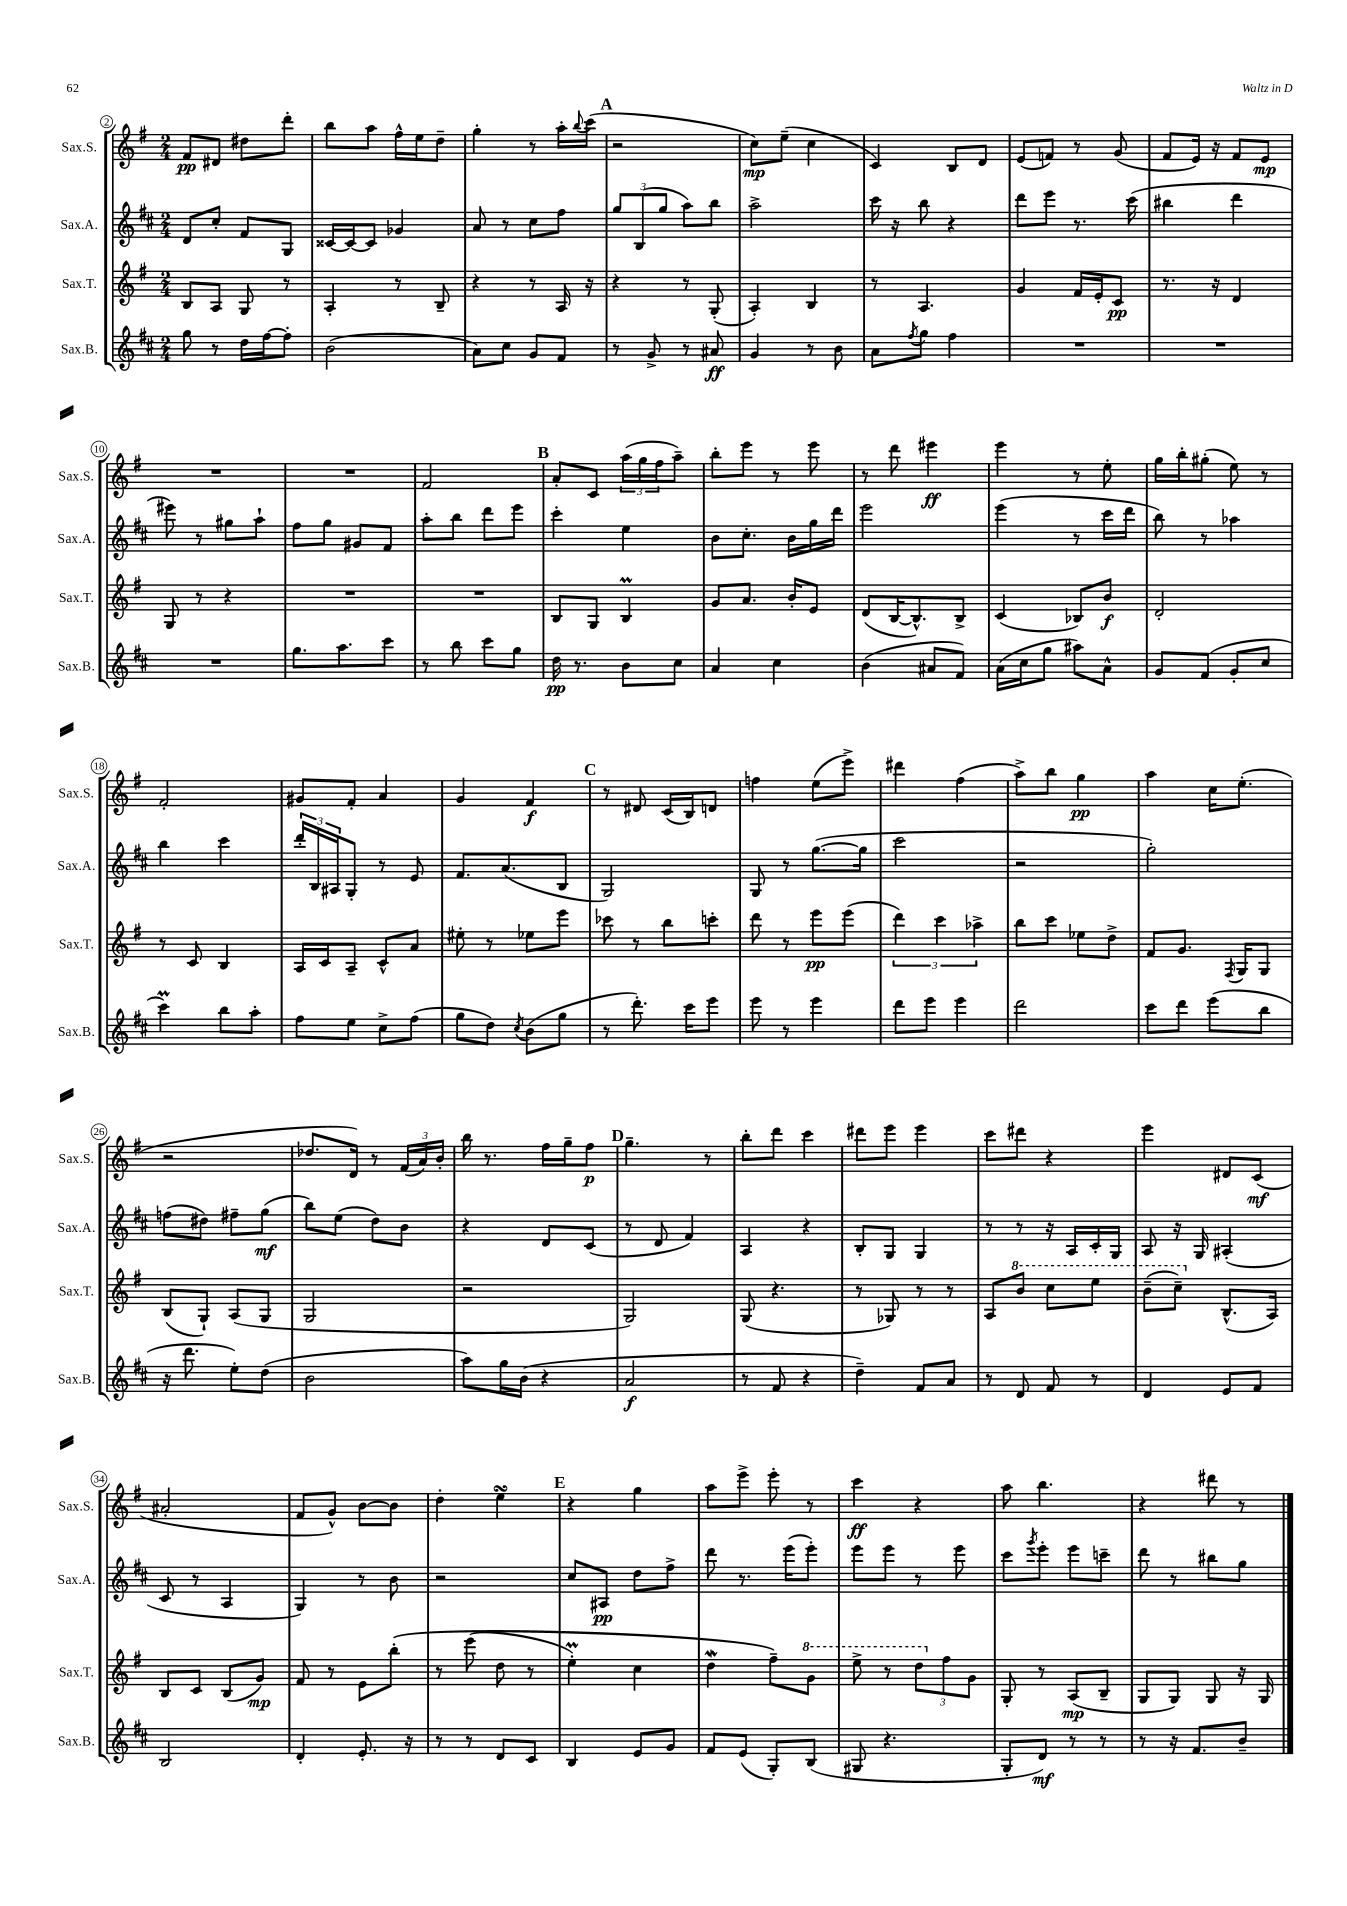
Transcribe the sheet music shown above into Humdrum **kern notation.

**kern	**dynam	**kern	**dynam	**kern	**dynam	**kern	**dynam
*part4	*part4	*part3	*part3	*part2	*part2	*part1	*part1
*staff4	*staff4	*staff3	*staff3	*staff2	*staff2	*staff1	*staff1
*I"Sax.B.	*	*I"Sax.T.	*	*I"Sax.A.	*	*I"Sax.S.	*
*I'Sax.B.	*	*I'Sax.T.	*	*I'Sax.A.	*	*I'Sax.S.	*
*clefG2	*	*clefG2	*	*clefG2	*	*clefG2	*
*k[f#c#]	*	*k[f#]	*	*k[f#c#]	*	*k[f#]	*
*M2/4	*	*M2/4	*	*M2/4	*	*M2/4	*
=2	=2	=2	=2	=2	=2	=2	=2
8gg\	.	8B/L	.	8d/L	.	8f#/L	pp
8r	.	8A/J	.	8cc#'/J	.	8d#X/J	.
16dd\LL	.	8G/	.	8f#/L	.	8dd#X\L	.
[16ff#\J	.	.	.	.	.	.	.
8ff#'\J]	.	8r	.	8G/J	.	8ddd'\J	.
=3	=3	=3	=3	=3	=3	=3	=3
(2b\	.	4A'/	.	[16c##X/LL	.	8bb\L	.
.	.	.	.	16c##/J_	.	.	.
.	.	.	.	8c##/J]	.	8aa\J	.
.	.	8r	.	4g-X/	.	16ff#^^\LL	.
.	.	.	.	.	.	16ee\J	.
.	.	8B~/	.	.	.	8dd~\J	.
=4	=4	=4	=4	=4	=4	=4	=4
8a\L)	.	4r	.	8a/	.	4gg'\	.
8cc#\J	.	.	.	8r	.	.	.
8g/L	.	8r	.	8cc#\L	.	8r	.
8f#/J	.	16A/	.	8ff#\J	.	16aa'\LL	.
.	.	.	.	.	.	8qqbb/	.
.	.	16r	.	.	.	(16ccc\JJ	.
!!LO:REH:place=s1:t=A
=5	=5	=5	=5	=5	=5	=5	=5
8r	.	4r	.	12gg/L	.	2r	.
.	.	.	.	(12B/	.	.	.
8g^/	.	.	.	.	.	.	.
.	.	.	.	12gg/J	.	.	.
8r	.	8r	.	8aa\L)	.	.	.
8a#X/	ff	(8G'/	.	8bb\J	.	.	.
=6	=6	=6	=6	=6	=6	=6	=6
4g/	.	4A'/)	.	2aa^\	.	8cc\L)	mp
.	.	.	.	.	.	(8ee~\J	.
8r	.	4B/	.	.	.	4cc\	.
8b\	.	.	.	.	.	.	.
=7	=7	=7	=7	=7	=7	=7	=7
8a\L	.	8r	.	16ccc#\	.	4c/)	.
.	.	.	.	16r	.	.	.
8qff#/	.	.	.	.	.	.	.
8gg\J	.	4.A/	.	8bb\	.	.	.
4ff#\	.	.	.	4r	.	8B/L	.
.	.	.	.	.	.	8d/J	.
=8	=8	=8	=8	=8	=8	=8	=8
2r	.	4g/	.	8ddd\L	.	(8e/L	.
.	.	.	.	8eee\J	.	8fn/J)	.
.	.	16f#/LL	.	8.r	.	8r	.
.	.	16e'/J	.	.	.	.	.
.	.	8c/J	pp	.	.	(8g/	.
.	.	.	.	(16ccc#\	.	.	.
=9	=9	=9	=9	=9	=9	=9	=9
2r	.	8.r	.	4bb#X\	.	8f#/L	.
.	.	.	.	.	.	16e/Jk)	.
.	.	16r	.	.	.	16r	.
.	.	4d/	.	4ddd\	.	8f#/L	.
.	.	.	.	.	.	8e/J	mp
!!LO:LB:g=z
=10	=10	=10	=10	=10	=10	=10	=10
2r	.	8G/	.	8eee#X\)	.	2r	.
.	.	8r	.	8r	.	.	.
.	.	4r	.	8gg#X\L	.	.	.
.	.	.	.	8aa`\J	.	.	.
=11	=11	=11	=11	=11	=11	=11	=11
8.gg\L	.	2r	.	8ff#\L	.	2r	.
.	.	.	.	8gg\J	.	.	.
8.aa\	.	.	.	.	.	.	.
.	.	.	.	8g#X/L	.	.	.
8ccc#\J	.	.	.	8f#/J	.	.	.
=12	=12	=12	=12	=12	=12	=12	=12
8r	.	2r	.	8aa'\L	.	2f#/	.
8bb\	.	.	.	8bb\J	.	.	.
8ccc#\L	.	.	.	8ddd\L	.	.	.
8gg\J	.	.	.	8eee\J	.	.	.
!!LO:REH:place=s1:t=B
=13	=13	=13	=13	=13	=13	=13	=13
16dd\	pp	8B/L	.	4ccc#'\	.	8a'/L	.
8.r	.	.	.	.	.	.	.
.	.	8G/J	.	.	.	8c/J	.
8b\L	.	4Bm/	.	4ee\	.	(24aa\LL	.
.	.	.	.	.	.	24gg\	.
.	.	.	.	.	.	24ff#\J	.
8cc#\J	.	.	.	.	.	8aa~\J)	.
=14	=14	=14	=14	=14	=14	=14	=14
4a/	.	8g/L	.	8b\L	.	8bb'\L	.
.	.	8.a/J	.	8.cc#'\J	.	8eee\J	.
4cc#\	.	.	.	.	.	8r	.
.	.	16b'/KL	.	16b\LL	.	.	.
.	.	8e/J	.	16gg\	.	8eee\	.
.	.	.	.	16ddd\JJ	.	.	.
=15	=15	=15	=15	=15	=15	=15	=15
(4b\	.	(8d/L	.	2eee\	.	8r	.
.	.	[16B/K	.	.	.	8ddd\	.
.	.	8.B^^/])	.	.	.	.	.
8a#X/L	.	.	.	.	.	4eee#X\	ff
8f#/J)	.	8B^/J	.	.	.	.	.
=16	=16	=16	=16	=16	=16	=16	=16
(16a\LL	.	(4c/	.	(4eee\	.	4eee\	.
16cc#\J	.	.	.	.	.	.	.
8gg\J	.	.	.	.	.	.	.
8aa#X\L)	.	8B-X/L)	.	8r	.	8r	.
8a^^\J	.	8b/J	f	16ccc#\LL	.	8ee'\	.
.	.	.	.	16ddd\JJ	.	.	.
=17	=17	=17	=17	=17	=17	=17	=17
8g/L	.	2d'/	.	8bb\)	.	16gg\LL	.
.	.	.	.	.	.	16bb'\J	.
(8f#/J	.	.	.	8r	.	(8gg#X'\J	.
8g'/L	.	.	.	4aa-X\	.	8ee\)	.
8cc#/J	.	.	.	.	.	8r	.
!!LO:LB:g=z
=18	=18	=18	=18	=18	=18	=18	=18
4ccc#m\)	.	8r	.	4bb\	.	2f#'/	.
.	.	8c/	.	.	.	.	.
8bb\L	.	4B/	.	4ccc#\	.	.	.
8aa'\J	.	.	.	.	.	.	.
=19	=19	=19	=19	=19	=19	=19	=19
8ff#\L	.	16A/LL	.	24ddd'/LL	.	8g#X/L	.
.	.	.	.	24B/	.	.	.
.	.	16c/J	.	.	.	.	.
.	.	.	.	24A#X/J	.	.	.
8ee\J	.	8A~/J	.	8G'/J	.	8f#'/J	.
8cc#^\L	.	8c^^/L	.	8r	.	4a/	.
(8ff#\J	.	8a/J	.	8e/	.	.	.
=20	=20	=20	=20	=20	=20	=20	=20
8gg\L	.	8ee#X'\	.	8.f#/L	.	4g/	.
8dd\J)	.	8r	.	.	.	.	.
.	.	.	.	(8.a/	.	.	.
8qcc#/	.	.	.	.	.	.	.
(8b\L	.	8ee-X\L	.	.	.	4f#/	f
8gg\J	.	8eee\J	.	8B/J	.	.	.
!!LO:REH:place=s1:t=C
=21	=21	=21	=21	=21	=21	=21	=21
8r	.	8ccc-X\	.	2G/)	.	8r	.
8.ddd'\)	.	8r	.	.	.	8d#X/	.
.	.	8bb\L	.	.	.	(16c/LL	.
16ccc#\KL	.	.	.	.	.	16B/J)	.
8eee\J	.	8cccn'\J	.	.	.	8dn/J	.
=22	=22	=22	=22	=22	=22	=22	=22
8eee\	.	8ddd\	.	8G/	.	4ffn\	.
8r	.	8r	.	8r	.	.	.
4eee\	.	8eee\L	pp	([8.gg\L	.	(8ee\L	.
.	.	(8eee\J	.	.	.	8eee^\J)	.
.	.	.	.	16gg\Jk]	.	.	.
=23	=23	=23	=23	=23	=23	=23	=23
8ddd\L	.	6ddd\)	.	2ccc#\	.	4ddd#X\	.
8eee\J	.	.	.	.	.	.	.
.	.	6ccc\	.	.	.	.	.
4eee\	.	.	.	.	.	(4ff#\	.
.	.	6aa-X^\	.	.	.	.	.
=24	=24	=24	=24	=24	=24	=24	=24
2ddd\	.	8bb\L	.	2r	.	8aa^\L)	.
.	.	8ccc\J	.	.	.	8bb\J	.
.	.	8ee-X\L	.	.	.	4gg\	pp
.	.	8dd^\J	.	.	.	.	.
=25	=25	=25	=25	=25	=25	=25	=25
8ccc#\L	.	8f#/L	.	2gg'\)	.	4aa\	.
8ddd\J	.	8.g/J	.	.	.	.	.
(8eee\L	.	.	.	.	.	16cc\KL	.
.	.	8qF#/	.	.	.	.	.
.	.	16G/KL	.	.	.	(8.ee'\J	.
8bb\J	.	8G/J	.	.	.	.	.
!!LO:LB:g=z
=26	=26	=26	=26	=26	=26	=26	=26
16r	.	(8B/L	.	(8ffn\L	.	2r	.
8.ddd\	.	.	.	.	.	.	.
.	.	8G`/J)	.	8dd#X\J)	.	.	.
8ee'\L)	.	(8A/L	.	8ff#X~\L	.	.	.
(8dd\J	.	8G/J	.	(8gg\J	mf	.	.
=27	=27	=27	=27	=27	=27	=27	=27
2b\	.	2G/	.	8bb\L)	.	8.dd-X/L	.
.	.	.	.	(8ee\J	.	.	.
.	.	.	.	.	.	16d/Jk)	.
.	.	.	.	8dd\L)	.	8r	.
.	.	.	.	8b\J	.	(24f#/LL	.
.	.	.	.	.	.	24a/)	.
.	.	.	.	.	.	24b'/JJ	.
=28	=28	=28	=28	=28	=28	=28	=28
8aa\L)	.	2r	.	4r	.	16bb\	.
.	.	.	.	.	.	8.r	.
16gg\L	.	.	.	.	.	.	.
(16b\JJ	.	.	.	.	.	.	.
4r	.	.	.	8d/L	.	16ff#\LL	.
.	.	.	.	.	.	16gg~\J	.
.	.	.	.	(8c#/J	.	8ff#\J	p
!!LO:REH:place=s1:t=D
=29	=29	=29	=29	=29	=29	=29	=29
2a/	f	2G/)	.	8r	.	4.gg~\	.
.	.	.	.	8d/	.	.	.
.	.	.	.	4f#/)	.	.	.
.	.	.	.	.	.	8r	.
=30	=30	=30	=30	=30	=30	=30	=30
8r	.	(8G/	.	4A/	.	8bb'\L	.
8f#/	.	4.r	.	.	.	8ddd\J	.
4r	.	.	.	4r	.	4ccc\	.
=31	=31	=31	=31	=31	=31	=31	=31
4dd~\)	.	8r	.	8B'/L	.	8ddd#X\L	.
.	.	8G-X/)	.	8G/J	.	8eee\J	.
8f#/L	.	8r	.	4G/	.	4eee\	.
8a/J	.	8r	.	.	.	.	.
=32	=32	=32	=32	=32	=32	=32	=32
8r	.	8A/L	.	8r	.	8ccc\L	.
*	*	*8va	*	*	*	*	*
8d/	.	8bb/J	.	8r	.	8ddd#X\J	.
8f#/	.	8ccc\L	.	16r	.	4r	.
.	.	.	.	16A/LL	.	.	.
8r	.	8eee\J	.	16c#'/	.	.	.
.	.	.	.	16G/JJ	.	.	.
=33	=33	=33	=33	=33	=33	=33	=33
4d/	.	(8bb~\L	.	8A/	.	4eee\	.
.	.	8ccc~\J)	.	16r	.	.	.
.	.	.	.	16G/	.	.	.
*	*	*X8va	*	*	*	*	*
8e/L	.	(8.B^^/L	.	(4A#X'/	.	8d#X/L	.
8f#/J	.	.	.	.	.	(8c/J	mf
.	.	16A/Jk)	.	.	.	.	.
!!LO:LB:g=z
=34	=34	=34	=34	=34	=34	=34	=34
2B/	.	8B/L	.	8c#/	.	2a#X'/	.
.	.	8c/J	.	8r	.	.	.
.	.	(8B/L	.	4A/	.	.	.
.	.	8g/J)	mp	.	.	.	.
=35	=35	=35	=35	=35	=35	=35	=35
4d'/	.	8f#/	.	4G/)	.	8f#/L	.
.	.	8r	.	.	.	8g^^/J)	.
8.e'/	.	8e\L	.	8r	.	[8b\L	.
.	.	(8bb'\J	.	8b\	.	8b\J]	.
16r	.	.	.	.	.	.	.
=36	=36	=36	=36	=36	=36	=36	=36
8r	.	8r	.	2r	.	4dd'\	.
8r	.	(8eee\	.	.	.	.	.
8d/L	.	8dd\	.	.	.	4eesSSS\	.
8c#/J	.	8r	.	.	.	.	.
!!LO:REH:place=s1:t=E
=37	=37	=37	=37	=37	=37	=37	=37
4B/	.	4eeM'\)	.	8cc#/L	.	4r	.
.	.	.	.	8A#X/J	pp	.	.
8e/L	.	4cc\	.	8dd\L	.	4gg\	.
8g/J	.	.	.	8ff#^\J	.	.	.
=38	=38	=38	=38	=38	=38	=38	=38
8f#/L	.	4ddW\	.	8ddd\	.	8aa\L	.
(8e/J	.	.	.	8.r	.	8eee^\J	.
8G'/L)	.	8ff#~\L)	.	.	.	8eee'\	.
.	.	.	.	(16eee\KL	.	.	.
*	*	*8va	*	*	*	*	*
(8B/J	.	8gg\J	.	8eee'\J)	.	8r	.
=39	=39	=39	=39	=39	=39	=39	=39
8G#X/	.	8eee^\	.	8eee\L	.	4ccc\	ff
4.r	.	8r	.	8eee\J	.	.	.
.	.	12ddd\L	.	8r	.	4r	.
*	*	*X8va	*	*	*	*	*
.	.	12ff#\	.	.	.	.	.
.	.	.	.	8eee\	.	.	.
.	.	12g\J	.	.	.	.	.
=40	=40	=40	=40	=40	=40	=40	=40
8G'/L	.	8G'/	.	8ccc#\L	.	8aa\	.
.	.	.	.	8qggg/	.	.	.
8d/J)	mf	8r	.	8eee'\J	.	4.bb\	.
8r	.	(8A/L	mp	8eee\L	.	.	.
8r	.	8B~/J	.	8cccn~\J	.	.	.
=41	=41	=41	=41	=41	=41	=41	=41
8r	.	8G/L	.	8ddd\	.	4r	.
16r	.	8G/J)	.	8r	.	.	.
8.f#/L	.	.	.	.	.	.	.
.	.	8G/	.	8bb#X\L	.	8ddd#X\	.
8b~/J	.	16r	.	8gg\J	.	8r	.
.	.	16G/	.	.	.	.	.
==	==	==	==	==	==	==	==
*-	*-	*-	*-	*-	*-	*-	*-
